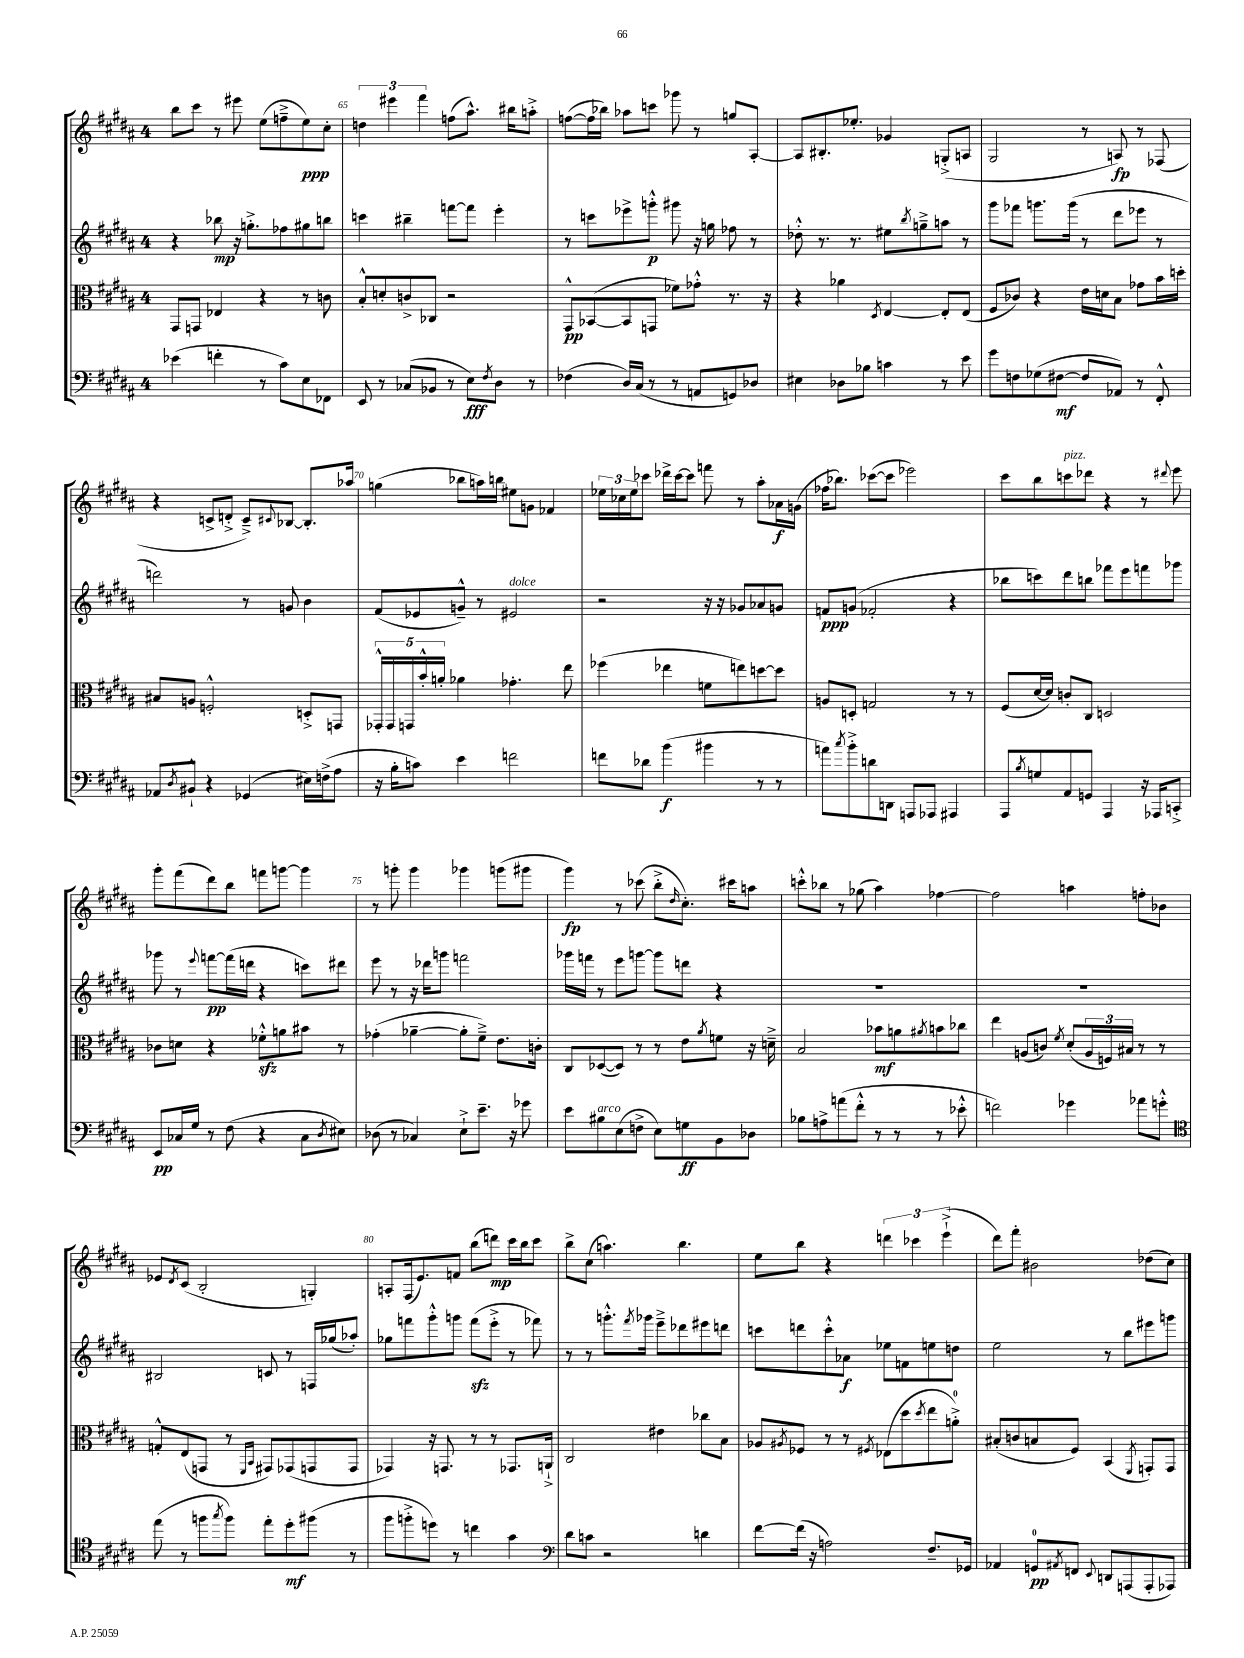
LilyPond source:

<<
\new StaffGroup <<
\new Staff = "s0" {
    \clef treble \key b \major \once \override Staff.TimeSignature.style = #'single-digit \time 4/4
    b''8 cis'''8 r8 eis'''8 e''8( f''8---> e''8\ppp) cis''8-. |
    \tuplet 3/2 { d''4 eis'''4 fis'''4 } f''8( ais''8.-^) bis''16 a''8-.-> |
    f''8~( f''16 bes''16) aes''8 c'''8 ges'''8 r8 g''8 ais8~-. |
    ais8 bis8.-. ees''8.-. ges'4 g8-.->( a8 |
    gis2 r8 a8\fp) r8 fes8( |
    r4 c'8-> d'8-.-> c'8--->) \appoggiatura { cis'8 } bes8~ bes8.-. aes''16 |
    g''4( bes''8 a''16) b''16 eis''8 g'8 fes'4 |
    \tuplet 3/2 { ees''16 ces''16 ees''16 } ces'''8 des'''16-> ces'''16~ ces'''8 f'''8 r8 ais''8-. aes'16\f g'16( |
    fes''16 bes''8.) ces'''8~( ces'''8 ees'''2) |
    cis'''8 b''8 c'''8^\markup { \italic "pizz." } des'''8 r4 r8 \appoggiatura { dis'''8 } e'''8 |
    gis'''8-. fis'''8( dis'''8) b''8 f'''8 g'''8~ g'''4 |
    r8 g'''8-. g'''4 ges'''4 g'''8( gis'''8 |
    gis'''4\fp) r8 ces'''8( b''8-.-> \grace { dis''16 } cis''8.-.) cis'''16 a''8 |
    c'''8-.-^ bes''8 r8 ges''8( ais''4) fes''4~ |
    fes''2 a''4 f''8-. bes'8 |
    ees'8 \acciaccatura { dis'8 } cis'8( b2-. g4-.) |
    a8-. fis16( e'8.) f'8 b''8( d'''8\mp) cis'''16 b''16 cis'''8 |
    b''8-> cis''8( a''4.) b''4. |
    e''8 b''8 r4 \tuplet 3/2 { d'''4 ces'''4 e'''4-!->( } |
    dis'''8) fis'''8-. bis'2 des''8( cis''8) \bar "|." |
}
\new Staff = "s1" {
    \clef treble \key b \major \once \override Staff.TimeSignature.style = #'single-digit \time 4/4
    r4 bes''8\mp r16 g''8.-.-> fes''8 gis''8 b''8 |
    c'''4 bis''4-- f'''8~ f'''8 e'''4-. |
    r8 c'''8 ees'''8-> g'''8-.-^\p gis'''8 r16 g''16 fes''8 r8 |
    des''8-.-^ r8. r8. eis''8 \acciaccatura { b''8 } g''8---> a''8 r8 |
    gis'''8 fes'''8 g'''8. g'''16( r8 dis'''8 ees'''8 r8 |
    d'''2) r8 g'8 b'4 |
    fis'8( ees'8 g'8---^) r8 eis'2^\markup { \italic "dolce" } |
    r2 r16 r16 ges'8 aes'8 g'8 |
    f'8\ppp g'8( fes'2-. r4 |
    bes''8 c'''8) dis'''8 b''8 fes'''8 e'''8 f'''8 ges'''8 |
    ges'''8 r8 \appoggiatura { e'''8 } f'''8~\pp f'''16( d'''16 r4 c'''8) dis'''8 |
    e'''8 r8 r16 des'''16 g'''8 f'''2 |
    ges'''16 f'''16 r8 e'''8 g'''8~ g'''8 d'''8 r4 |
    R1 |
    R1 |
    bis2 c'8 r8 f16 ges''16( aes''8-.) |
    ges''8 f'''8 gis'''8-.-^ g'''8 f'''8\sfz( e'''8-.-> r8 fes'''8) |
    r8 r8 g'''8.-.-^ \acciaccatura { fis'''8 } ges'''16 e'''8---> des'''8 eis'''8 d'''8 |
    c'''8 d'''8 c'''8-.-^ aes'8\f ees''8 f'8 e''8 d''8 |
    e''2 r8 b''8 eis'''8 g'''8 \bar "|." |
}
\new Staff = "s2" {
    \clef alto \key b \major \once \override Staff.TimeSignature.style = #'single-digit \time 4/4
    gis,8 g,8 ees4 r4 r8 c'8 |
    b8-.-^ d'8-. c'8-> ces8 r2 |
    gis,8-^\pp bes,8~( bes,8 g,8 fes'8) ges'8-.-^ r8. r16 |
    r4 aes'4 \acciaccatura { dis8 } e4~ e8-. e8( |
    fis8 ces'8) r4 e'16 d'16 b8 ges'8 b'16 d''16-. |
    bis8 a8 f2-.-^ d8-.-> g,8 |
    \tuplet 5/4 { ges,16-.-^ ges,16 g,16 b'16-.-^ a'16-. } aes'4 ges'4.-. e''8 |
    fes''4( ees''4 f'8 e''8) d''8~ d''8 |
    a8 d8-. g2 r8 r8 |
    fis8( dis'16~ dis'16) c'8-. cis8 d2 |
    ces'8 d'8 r4 fes'8-.-^\sfz a'8 bis'8 r8 |
    ges'4-.( aes'4~-- aes'8-. fis'8--->) e'8. c'16-. |
    cis8 des8~( des8) r8 r8 e'8 \acciaccatura { ais'8 } f'8 r16 d'16---> |
    b2 bes'8\mf a'8 \acciaccatura { ais'8 } b'8 ces''8 |
    e''4 a8( c'8) \acciaccatura { fis'8 } dis'8-.( \tuplet 3/2 { a16 f16) bis16 } r8 r8 |
    g8-.-^ e8( g,8 r8 \grace { fis,16 b,16 } gis,8) ges,8( g,8 g,8 |
    ges,4) r16 g,8. r8 r8 ges,8. a,16-!-> |
    cis2 eis'4 ces''8 b8 |
    aes8 \acciaccatura { ais8 } fes8 r8 r8 \acciaccatura { fis8 } ees8( dis''8 \acciaccatura { dis''8 } e''8 a'8-0-.->) |
    bis8-.( c'8 b8 fis8) b,4( \acciaccatura { fis,8 } g,8-.) g,8 \bar "|." |
}
\new Staff = "s3" {
    \clef bass \key b \major \once \override Staff.TimeSignature.style = #'single-digit \time 4/4
    ees'4( f'4-. r8 cis'8) e8 fes,8 |
    e,8 r8 ces8( bes,8 r8 e8\fff) \acciaccatura { fis8 } dis8 r8 |
    fes4( dis16) cis16( r8 r8 a,8 g,8) des8 |
    eis4 des8 bes8 c'4 r8 e'8 |
    gis'8 f8 ges8( fis8~\mf fis8 aes,8) r8 fis,8-.-^ |
    aes,8 \acciaccatura { dis8 } bis,8-!-^ r4 ges,4( eis16) f16->( ais8 |
    r16 b16-. c'8) e'4 f'2 |
    f'8 des'8 b'4\f( bis'4 r8 r8 |
    a'8) \acciaccatura { cis''8 } b'8-.-> d'8 d,8 a,,8 aes,,8 ais,,4 |
    ais,,8 \acciaccatura { b8 } g8 ais,8 g,8 ais,,4 r16 aes,,16 c,8-.-> |
    e,8\pp ces16 gis16 r8 fis8( r4 ces8 \acciaccatura { dis8 } eis8) |
    des8( r8 ces4) e8-!-> e'8.-- r16 ges'8 |
    e'8 bis8^\markup { \italic "arco" } e8( f8-> e8) g8\ff b,8 des8 |
    bes8 a8-> a'8( fis'8-.-^ r8 r8 r8 ees'8-.-^ |
    f'2) ges'4 aes'8 g'8-.-^ |
    \clef tenor e''8( r8 f''8 \acciaccatura { gis''8 } f''8) e''8-. dis''8-.\mf fis''8( r8 |
    fis''8 f''8-.-> d''8) r8 c''4 gis'4 |
    \clef bass dis'8 c'8 r2 d'4 |
    fis'8~ fis'16( r16 a2) fis8.-- ges,16 |
    aes,4 g,8-0\pp \acciaccatura { ais,8 } f,8 \appoggiatura { e,8 } d,8 a,,8( a,,8-. aes,,8) \bar "|." |
}
>>
>>
\layout { \context { \Score currentBarNumber = #64 \override BarNumber.break-visibility = ##(#f #t #t) barNumberVisibility = #(every-nth-bar-number-visible 5) } }
